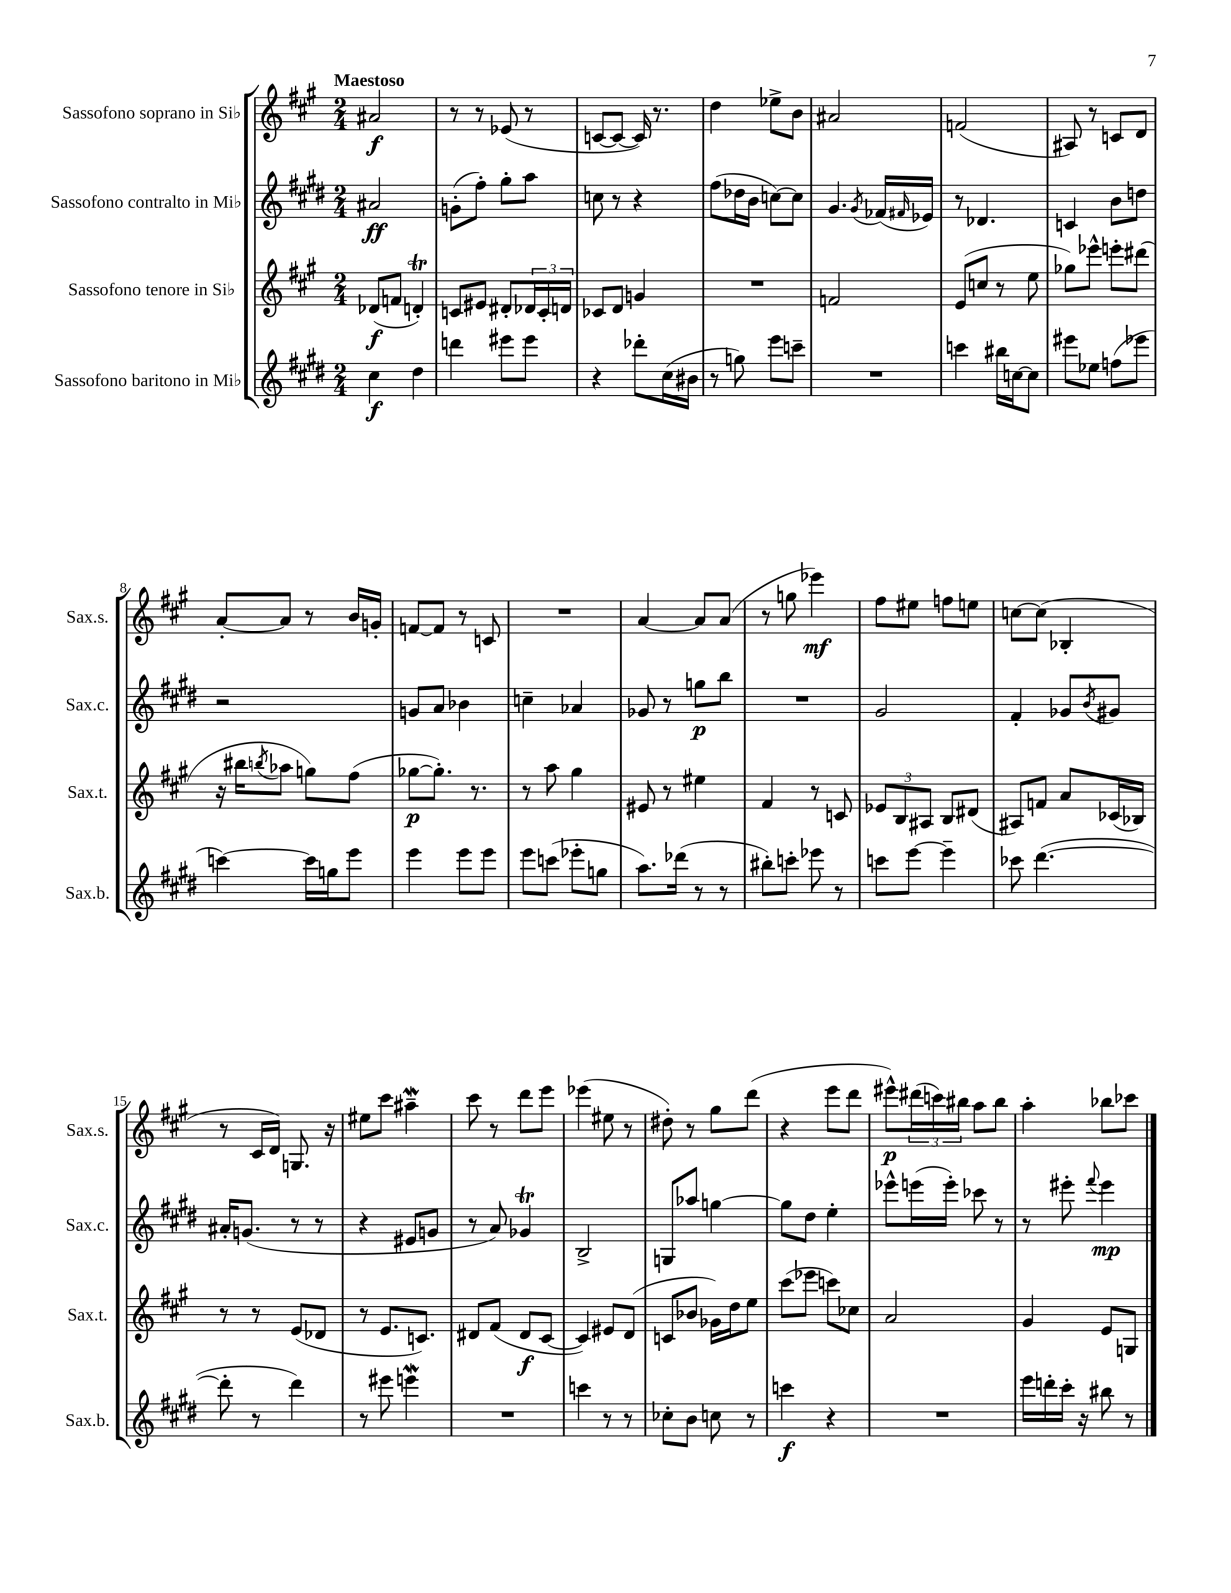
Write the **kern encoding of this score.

**kern	**kern	**kern	**kern
*staff4	*staff3	*staff2	*staff1
*clefG2	*clefG2	*clefG2	*clefG2
*k[f#c#g#d#]	*k[f#c#g#]	*k[f#c#g#d#]	*k[f#c#g#]
*M2/4	*M2/4	*M2/4	*M2/4
4cc#\	(8d-/L	2a#/	2a#/
.	8f/J	.	.
4dd#\	4d'/)	.	.
=	=	=	=
4ddd\	8c/L	(8g'\L	8r
.	8e#/J	8ff#'\J)	8r
8eee#\L	8d#'/L	8gg#'\L	(8e-/
8eee#\J	24d-/L	8aa\J	8r
.	24c'/	.	.
.	24d/JJ	.	.
=	=	=	=
4r	8c-/L	8cc\	[8c/L
.	8d/J	8r	8c/_J
8ddd-'\L	4g/	4r	16c/])
.	.	.	8.r
(16cc#\L	.	.	.
16b#\JJ	.	.	.
=	=	=	=
8r	2r	(8ff#\L	4dd\
8gg\)	.	16dd-\L	.
.	.	16b\JJ	.
8eee\L	.	[8cc\L)	8ee-^\L
8ccc~\J	.	8cc\]J	8b\J
=	=	=	=
2r	2f/	4.g#/	2a#/
.	.	8qg#/	.
.	.	(16f-/LL	.
.	.	16qqf#/	.
.	.	16e-/JJ)	.
=	=	=	=
4ccc\	(8e/L	8r	(2f/
.	8cc/J	4.d-/	.
16bb#\LL	8r	.	.
[16cc\J	.	.	.
8cc\]J	8ee\	.	.
=	=	=	=
8eee#\L	8gg-\L)	4c/	8A#/)
8ee-\J	8eee-^^\J	.	8r
(8ff\L	8eee'\L	8b\L	8c/L
8eee-\J	(8ddd#\J	8dd\J	8d/J
=	=	=	=
[4ccc\)	16r	2r	[8a'/L
.	16bb#\LK	.	.
.	8qbb/	.	.
.	8aa-\J	.	8a/]J
16ccc\]LL	8gg\L)	.	8r
16gg\J	.	.	.
8eee\J	(8ff#\J	.	16b/LL
.	.	.	16g'/JJ
=	=	=	=
4eee\	[8gg-\L	8g/L	[8f/L
.	8.gg-'\]J)	8a/J	8f/]J
8eee\L	.	4b-\	8r
.	8.r	.	.
8eee\J	.	.	8c/
=	=	=	=
8eee\L	8r	4cc~\	2r
(8ccc\J	8aa\	.	.
8eee-'\L	4gg#\	4a-/	.
8gg\J	.	.	.
=	=	=	=
8.aa\L)	8e#/	8g-/	[4a/
.	8r	8r	.
(16ddd-\Jk	.	.	.
8r	4ee#\	8gg\L	8a/]L
8r	.	8bb\J	(8a/J
=	=	=	=
8bb#'\L)	4f#/	2r	8r
8ccc'\J	.	.	8gg\
8eee-\	8r	.	4eee-\)
8r	8c/	.	.
=	=	=	=
8ccc\L	12e-/L	2g#/	8ff#\L
.	12B/	.	.
[8eee\J	.	.	8ee#\J
.	12A#/J	.	.
4eee~\]	8B/L	.	8ff\L
.	(8d#/J	.	8ee\J
=	=	=	=
8ccc-\	8A#/L)	4f#'/	[8cc\L
([4.ddd#\	8f/J	.	(8cc\]J
.	8a/L	8g-/L	4B-'/
.	.	8qb/	.
.	(16c-/L	8g#/J	.
.	16B-/JJ)	.	.
=	=	=	=
8ddd#'\]	8r	16a#'/LK	8r
.	.	(8.g/J	.
8r	8r	.	16c#/LL
.	.	.	16d/JJ)
4ddd#\)	(8e/L	8r	8.G/
.	8d-/J	8r	.
.	.	.	16r
=	=	=	=
8r	8r	4r	8ee#\L
8eee#\	8.e/L	.	8ccc#\J
4eee\	.	8e#/L	4aa#~\
.	8.c/J)	.	.
.	.	8g/J	.
=	=	=	=
2r	8d#/L	8r	8ccc#\
.	(8f#/J	8a/)	8r
.	8d#/L	4g-/	8ddd\L
.	[8c#/J	.	8eee\J
=	=	=	=
4ccc\	4c#/])	2B^/	(4eee-\
8r	8e#/L	.	8ee#\
8r	(8d/J	.	8r
=	=	=	=
8cc-'\L	8c/L	8G/L	8dd#'\)
8b\J	8b-/J	8aa-/J	8r
8cc\	16g-\LL)	[4gg\	8gg#\L
.	16dd\J	.	.
8r	8ee\J	.	(8ddd\J
=	=	=	=
4ccc\	(8ccc#\L	8gg\]L	4r
.	8eee-\J	8dd#\J	.
4r	8ccc\L)	4ee'\	8eee\L
.	8cc-\J	.	8ddd\J
=	=	=	=
2r	2a/	8eee-^^\L	8eee#^^\L)
.	.	(16eee\L	(24ddd#\L
.	.	.	24ccc\)
.	.	16eee'\JJ)	.
.	.	.	24bb#\JJ
.	.	8ccc-\	8aa\L
.	.	8r	8bb#\J
=	=	=	=
16eee\LL	4g#/	8r	4aa'\
16ddd'\	.	.	.
16ccc#'\JJ	.	8eee#'\	.
16r	.	.	.
.	.	8qqfff#/	.
8bb#\	8e/L	4eee#\	8bb-\L
8r	8G/J	.	8ccc-\J
==	==	==	==
*-	*-	*-	*-
